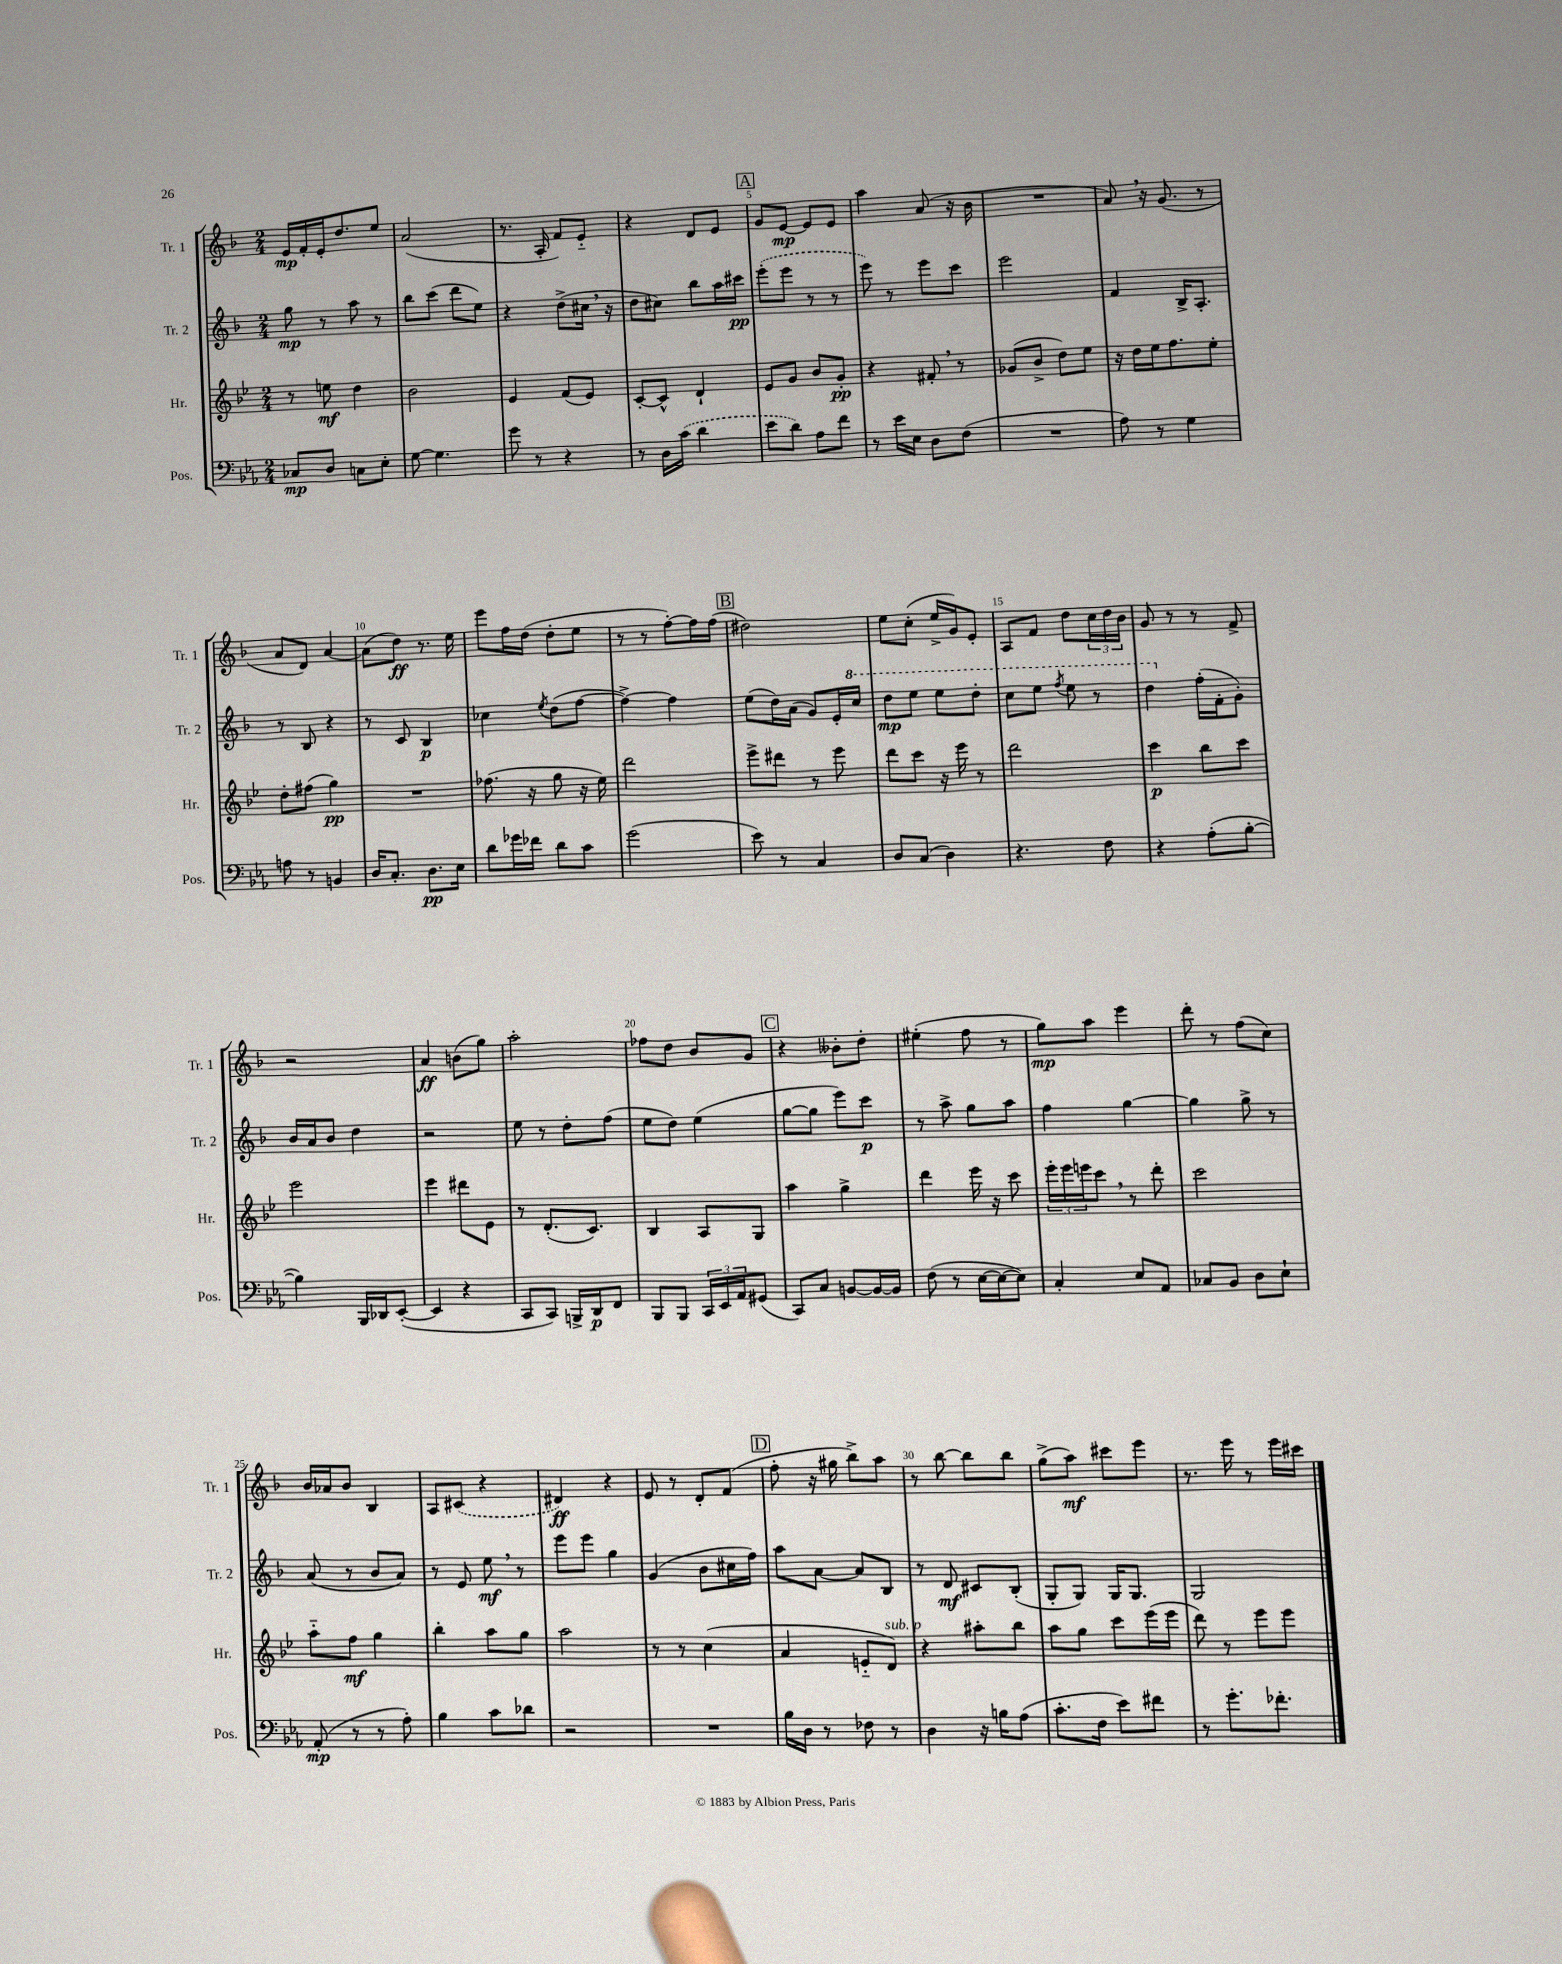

**kern	**kern	**kern	**kern
*staff4	*staff3	*staff2	*staff1
*clefF4	*clefG2	*clefG2	*clefG2
*k[b-e-a-]	*k[b-e-]	*k[b-]	*k[b-]
*M2/4	*M2/4	*M2/4	*M2/4
8C-	8r	8gg	16e
.	.	.	16f'
8D	8ee	8r	16e'
.	.	.	8.dd
8C	4dd	8aa	.
8E-'	.	8r	8ee
=	=	=	=
[8G	2b-	8bb-	(2a
4.G]	.	(8ccc	.
.	.	8ddd	.
.	.	8ee)	.
=	=	=	=
8g	4e-	4r	8.r
8r	.	.	.
.	.	.	16A'
4r	(8f	(8dd^	8f)
.	8e-)	16cc#	8e'~
.	.	16r	.
=	=	=	=
8r	[8c'	8dd	4r
16D	8c^^]	8cc#)	.
(16c	.	.	.
4d	4d`	8bb-	8d
.	.	16aa	8e
.	.	16ccc#	.
=	=	=	=
8e-	8e-	(8eee'	8g
8d)	8g	8eee	[8e
8A-	8b-	8r	8e]
8f	8g'	8r	8e
=	=	=	=
8r	4r	8eee)	4aa
16e-	.	8r	.
16E-	.	.	.
8D	8f#'	8eee	(8a
(8F	8r	8ccc	16r
.	.	.	16b-
=	=	=	=
2r	(8g-	2eee	2r
.	8b-^	.	.
.	8dd)	.	.
.	8ee-	.	.
=	=	=	=
8A-)	16r	4f	8a)
.	16dd	.	.
8r	16ee-	.	16r
.	8.ff	.	(8.g
4G	.	16B-^	.
.	.	8.A'	.
.	8ee-'	.	8r
=	=	=	=
8A	8dd'	8r	8a
8r	(8ff#	8B-	8d)
4BB	4gg)	4r	[4a
=	=	=	=
16D	2r	8r	(8a]
8.C'	.	.	.
.	.	8c	8dd)
8.D	.	4B-	8.r
16E-	.	.	16ee
=	=	=	=
8d	(8.ff-	4cc-	8eee
16g-	.	.	16ff
16f-	16r	.	(16dd
.	.	8qee	.
8d	8gg	(8dd	8dd'
8c	16r	[8ff	8ee
.	16ee-)	.	.
=	=	=	=
(2g	2ddd	4ff^_)	8r
.	.	.	8r
.	.	4ff]	[8ff')
.	.	.	16ff]
.	.	.	(16ff
=	=	=	=
8e-)	8eee-^	(8ee	2dd#)
8r	8ddd#	16dd)	.
.	.	(16a	.
4C	8r	8g)	.
.	8eee-	16e'	.
.	.	16ccc	.
=	=	=	=
8D	8ddd	8ddd	8ee
(8C	8ccc	8eee	(8cc'
4D)	16r	8eee	16ee^
.	16eee-	.	16g)
.	8r	8ddd'	8e'
=	=	=	=
4.r	2ddd	8ccc	8A
.	.	8eee	8f
.	.	8qfff	.
.	.	8eee	8dd
8F	.	8r	24cc
.	.	.	24dd
.	.	.	24b-
=	=	=	=
4r	4ccc	4ddd	8g
.	.	.	8r
(8A-'	8bb-	(16ff'	8r
.	.	16f'	.
[8B-'	8ccc	8g')	8f^
=	=	=	=
4B-])	2eee-	16b-	2r
.	.	16a	.
.	.	8b-	.
16BBB-	.	4dd	.
16DD-	.	.	.
([8EE-'	.	.	.
=	=	=	=
4EE-]	4eee-	2r	4a
4r	8ddd#	.	(8b
.	8e-	.	8gg)
=	=	=	=
8CC	8r	8ee	2aa'
8CC)	(8.d'	8r	.
16BBB^	.	8dd'	.
16DD	8.c)	.	.
8FF	.	(8ff	.
=	=	=	=
8BBB-	4B-	8ee	8ff-
8BBB-	.	8dd)	8dd
24CC	8A	(4ee	8b-
24EE-	.	.	.
24AA-	.	.	.
(8GG#	8G	.	8g
=	=	=	=
8CC)	4aa	[8gg	4r
8C	.	8gg]	.
[8BB	4gg^	8eee)	8b--'
16BB_	.	8ccc	8dd'
16BB]	.	.	.
=	=	=	=
(8F	4ddd	8r	(4ee#'
8r	.	8aa^	.
[16E-	16eee-	8gg	8ff
16E-_	16r	.	.
8E-])	8ccc	8aa	8r
=	=	=	=
4C'	24eee-'	4ff	8gg)
.	24eee-	.	.
.	24eee	.	.
.	8ccc	.	8aa
8E-	8r	[4gg	4eee
8AA-	8ddd'	.	.
=	=	=	=
8C-	2ccc	4gg]	8ddd'
8BB-	.	.	8r
8D	.	8gg^	(8ff
8E-`	.	8r	8cc)
=	=	=	=
(8AA-'	8aa'~	(8a	16b-
.	.	.	16a-
8r	8ff	8r	8b-
8r	4gg	8b-	4B-
8A-')	.	8a)	.
=	=	=	=
4B-	4bb-'	8r	8A
.	.	8e	(8c#
8c	8aa	8ee	4r
8d-	8gg	8r	.
=	=	=	=
2r	2aa	8eee	4d#)
.	.	8eee	.
.	.	4gg	4r
=	=	=	=
2r	8r	(4g	8e
.	8r	.	8r
.	(4cc	8b-	8d'
.	.	16cc#	(8f
.	.	16ff)	.
=	=	=	=
16B-	4a	8aa	8ff'
16D	.	.	.
8r	.	[8a	16r
.	.	.	16gg#
8F-	8e'~	8a]	8bb-^)
8r	8d)	8B-	8aa
=	=	=	=
4D	4r	8r	8r
.	.	8d	[8bb-
16r	8aa#'	8c#	8bb-]
16B	.	.	.
(8A-	8bb-	(8B-'	8bb-
=	=	=	=
8.c'	8aa	8G'	(8gg^
.	8gg	8G)	8aa)
16F	.	.	.
8e-)	8ccc	16G	8ccc#
.	.	8.G	.
8f#	(16eee-	.	8eee
.	16eee-	.	.
=	=	=	=
8r	8ddd)	2G	8.r
8.g'	8r	.	.
.	.	.	16eee
.	8eee-	.	8r
8.f-'	.	.	.
.	8eee-	.	16eee
.	.	.	16ccc#
==	==	==	==
*-	*-	*-	*-
